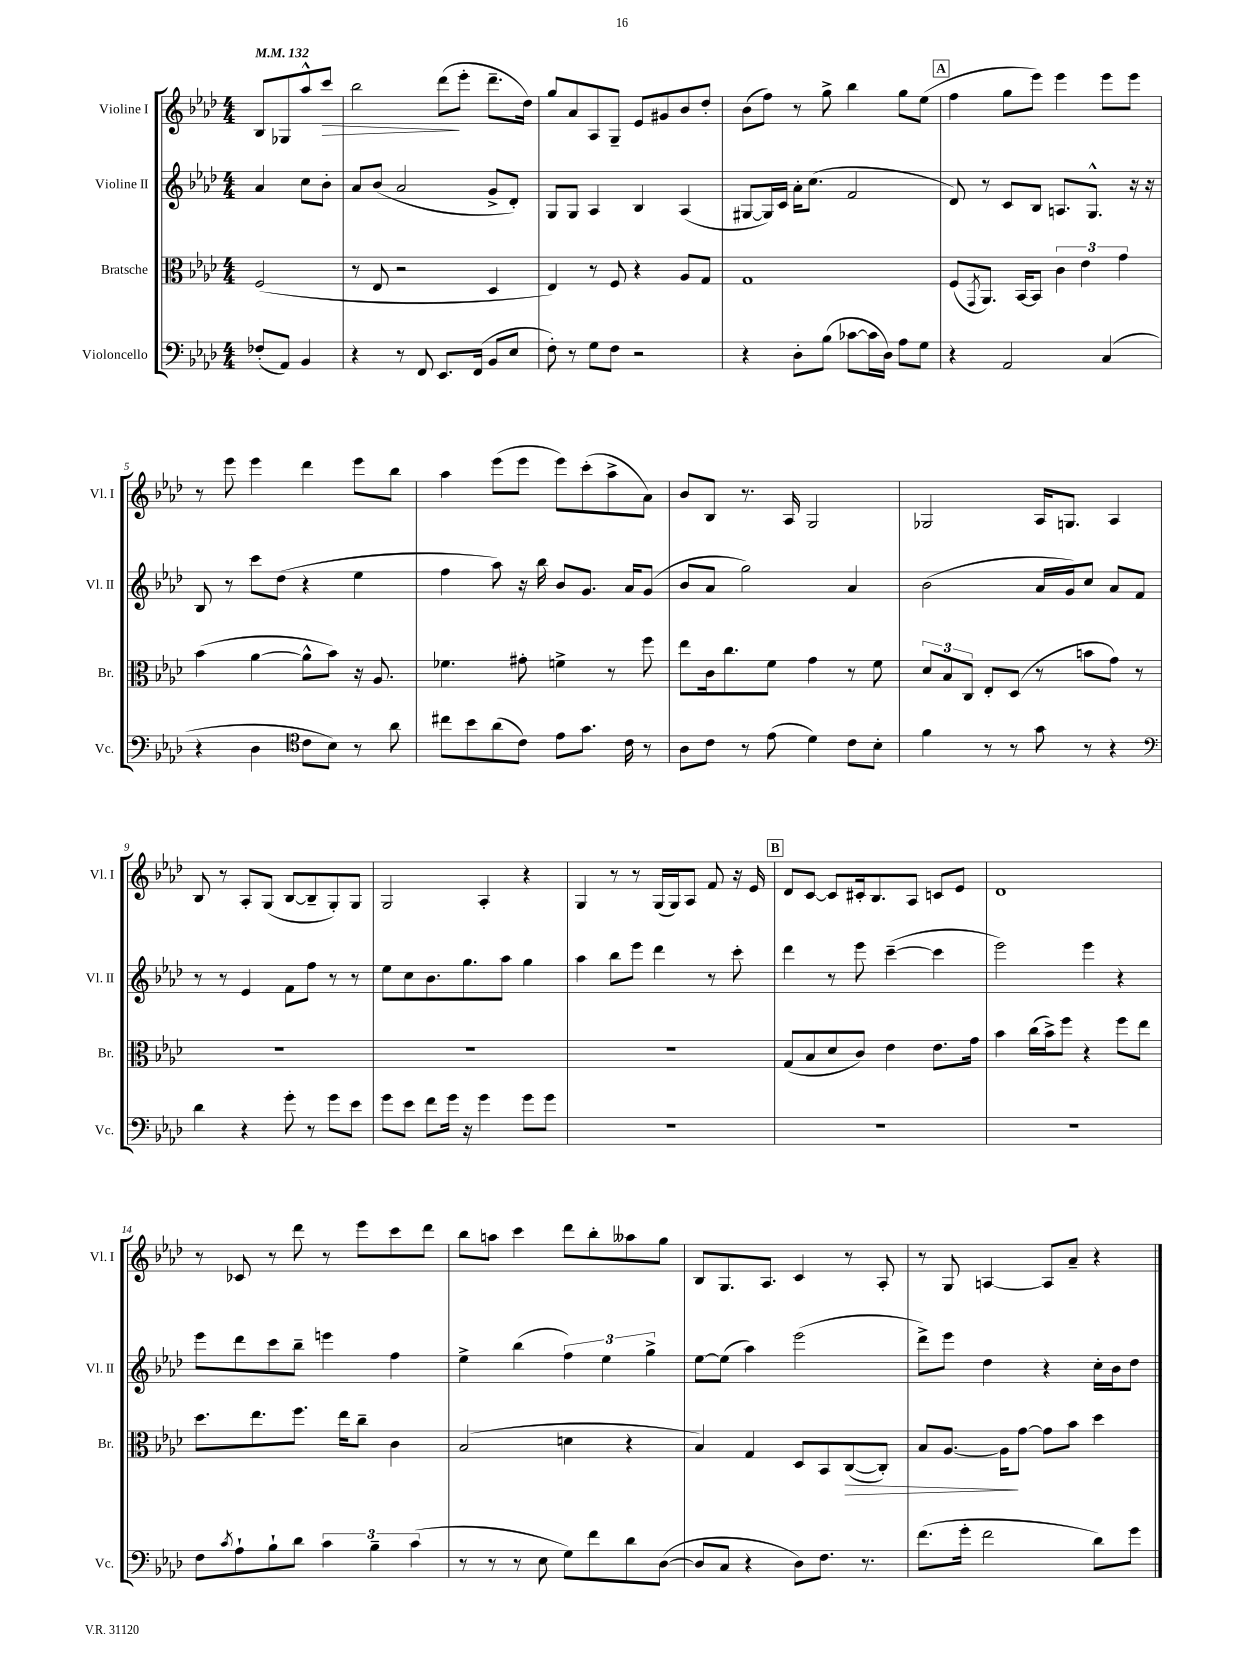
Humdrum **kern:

**kern	**kern	**dynam	**kern	**kern	**dynam
*part4	*part3	*part3	*part2	*part1	*part1
*staff4	*staff3	*staff3	*staff2	*staff1	*staff1
*I"Violoncello	*I"Bratsche	*	*I"Violine II	*I"Violine I	*
*I'Vc.	*I'Br.	*	*I'Vl. II	*I'Vl. I	*
*clefF4	*clefC3	*	*clefG2	*clefG2	*
*k[b-e-a-d-]	*k[b-e-a-d-]	*	*k[b-e-a-d-]	*k[b-e-a-d-]	*
*M4/4	*M4/4	*	*M4/4	*M4/4	*
*MM132	*MM132	*	*MM132	*MM132	*
=	=	=	=	=	=
(8F-X'/L	(2F/	.	4a-/	8B-/L	.
8AA-/J)	.	.	.	8G-X/	.
4BB-/	.	.	8cc\L	8aa-^^/	.
!	!	!	!	!	!LO:HP:b
.	.	.	8b-'\J	8ccc/J	>
=1	=1	=1	=1	=1	=1
4r	8r	.	8a-/L	2bb-\	.
.	8E-/	.	(8b-/J	.	.
8r	2r	.	2a-/	.	.
8FF/	.	.	.	.	.
8.EE-/L	.	.	.	(8ddd-\L	.
.	.	.	.	8eee-'\J	]
(16FF/Jk	.	.	.	.	.
8BB-/L	4D-/	.	8g^/L	8.ddd-~\L	.
8E-/J	.	.	8d-'/J)	.	.
.	.	.	.	16dd-\Jk)	.
=2	=2	=2	=2	=2	=2
8F'\)	4E-/)	.	8G/L	8gg/L	.
8r	.	.	8G/J	8a-/	.
8G\L	8r	.	4A-/	8A-/	.
8F\J	8F/	.	.	8G~/J	.
2r	4r	.	4B-/	8e-/L	.
.	.	.	.	8g#X/	.
.	8A-/L	.	(4A-/	8b-/	.
.	8G/J	.	.	8dd-'/J	.
=3	=3	=3	=3	=3	=3
4r	1G	.	[8G#X/L	(8b-\L	.
.	.	.	16G#/L])	8ff\J)	.
.	.	.	16c/JJ	.	.
8D-'\L	.	.	16a-'\KL	8r	.
.	.	.	(8.cc\J	.	.
(8B-\J	.	.	.	8gg^\	.
[8c-X\L	.	.	2f/	4bb-\	.
16c-\L]	.	.	.	.	.
16D-\JJ)	.	.	.	.	.
8A-\L	.	.	.	8gg\L	.
8G\J	.	.	.	(8ee-\J	.
!!LO:REH:place=s1:t=A
=4	=4	=4	=4	=4	=4
4r	(8F/L	.	8d-/)	4ff\	.
.	8qGG/	.	.	.	.
.	8.AA-/J)	.	8r	.	.
2AA-/	.	.	8c/L	8gg\L	.
.	[16BB-/KL	.	.	.	.
.	8BB-/J]	.	8B-/J	8eee-\J)	.
.	6c\	.	8.An/L	4eee-\	.
.	6e-\	.	.	.	.
.	.	.	8.G^^/J	.	.
(4C/	.	.	.	8eee-\L	.
.	6g\	.	.	.	.
.	.	.	16r	8eee-\J	.
.	.	.	16r	.	.
!!LO:LB:g=z
=5	=5	=5	=5	=5	=5
4r	(4b-\	.	8B-/	8r	.
.	.	.	8r	8eee-\	.
4D-\	[4a-\	.	8ccc\L	4eee-\	.
.	.	.	(8dd-\J	.	.
*clefC4	*	*	*	*	*
8c\L	8a-^^\L]	.	4r	4ddd-\	.
8B-\J)	8b-\J)	.	.	.	.
8r	16r	.	4ee-\	8eee-\L	.
.	8.A-/	.	.	.	.
8a-\	.	.	.	8bb-\J	.
=6	=6	=6	=6	=6	=6
8cc#X\L	4.f-X\	.	4ff\	4aa-\	.
8b-\	.	.	.	.	.
(8a-\	.	.	8aa-\)	(8eee-\L	.
8c\J)	8g#X'\	.	16r	8eee-\J	.
.	.	.	16bb-\	.	.
8e-\L	4fn^\	.	8b-/L	8eee-\L)	.
8.g\J	.	.	8.g/J	(8ccc'\	.
.	8r	.	.	8aa-^\	.
16c\	.	.	16a-/KL	.	.
8r	8ff\	.	(8g/J	8a-\J)	.
=7	=7	=7	=7	=7	=7
8A-\L	8ee-\L	.	8b-/L	8b-/L	.
8c\J	16c\k	.	8a-/J	8B-/J	.
.	8.cc\	.	.	.	.
8r	.	.	2gg\)	8.r	.
(8e-\	8f\J	.	.	.	.
.	.	.	.	16A-/	.
4d-\)	4g\	.	.	2G/	.
8c\L	8r	.	4a-/	.	.
8B-'\J	8f\	.	.	.	.
=8	=8	=8	=8	=8	=8
4f\	12d-/L	.	(2b-\	2G-X/	.
.	12B-/	.	.	.	.
.	12C/J	.	.	.	.
8r	8E-'/L	.	.	.	.
8r	(8D-/J	.	.	.	.
8g\	8r	.	16a-/LL	16A-/KL	.
.	.	.	16g/J)	8.Gn/J	.
8r	8bn\L	.	8cc/J	.	.
4r	8g\J)	.	8a-/L	4A-/	.
.	8r	.	8f/J	.	.
!!LO:LB:g=z
=9	=9	=9	=9	=9	=9
*clefF4	*	*	*	*	*
4d-\	1r	.	8r	8B-/	.
.	.	.	8r	8r	.
4r	.	.	4e-/	8A-'/L	.
.	.	.	.	(8G/J	.
8g'\	.	.	8f\L	[8B-/L	.
8r	.	.	8ff\J	8B-~/]	.
8g\L	.	.	8r	8G'/)	.
8e-\J	.	.	8r	8G/J	.
=10	=10	=10	=10	=10	=10
8g\L	1r	.	8ee-\L	2G/	.
8e-\J	.	.	8cc\	.	.
8f\L	.	.	8.b-\	.	.
16g\Jk	.	.	.	.	.
16r	.	.	8.gg\	.	.
4g\	.	.	.	4A-'/	.
.	.	.	8aa-\J	.	.
8g\L	.	.	4gg\	4r	.
8g\J	.	.	.	.	.
=11	=11	=11	=11	=11	=11
1r	1r	.	4aa-\	4G/	.
.	.	.	8bb-\L	8r	.
.	.	.	8eee-\J	8r	.
.	.	.	4ddd-\	(16G/LL	.
.	.	.	.	16G/J)	.
.	.	.	.	8A-/J	.
.	.	.	8r	8f/	.
.	.	.	8ccc'\	16r	.
.	.	.	.	16e-/	.
!!LO:REH:place=s1:t=B
=12	=12	=12	=12	=12	=12
1r	(8G/L	.	4ddd-\	8d-/L	.
.	8B-/	.	.	[8c/J	.
.	8d-/	.	8r	8c/L]	.
.	8c/J)	.	8eee-\	16c#X'/k	.
.	.	.	.	8.B-/	.
.	4e-\	.	([4ccc~\	.	.
.	.	.	.	8A-/J	.
.	8.e-\L	.	4ccc\]	8cn/L	.
.	.	.	.	8e-/J	.
.	16g\Jk	.	.	.	.
=13	=13	=13	=13	=13	=13
1r	4b-\	.	2eee-\)	1d-	.
.	(16cc\LL	.	.	.	.
.	16b-^\J)	.	.	.	.
.	8ff\J	.	.	.	.
.	4r	.	4eee-\	.	.
.	8ff\L	.	4r	.	.
.	8ee-\J	.	.	.	.
!!LO:LB:g=z
=14	=14	=14	=14	=14	=14
8F\L	8.dd-\L	.	8eee-\L	8r	.
8qc/	.	.	.	.	.
8A-`\	.	.	8ddd-\	8c-X/	.
.	8.ee-\	.	.	.	.
8B-`\	.	.	8ccc\	8r	.
8d-\J	8.ff\J	.	8bb-~\J	8ddd-\	.
6c\	.	.	4eeen\	8r	.
.	16ee-\KL	.	.	.	.
.	8cc~\J	.	.	8eee-\L	.
6B-~\	.	.	.	.	.
.	4c\	.	4ff\	8ccc\	.
(6c\	.	.	.	.	.
.	.	.	.	8ddd-\J	.
=15	=15	=15	=15	=15	=15
8r	(2B-/	.	4ee-^\	8bb-\L	.
8r	.	.	.	8aan\J	.
8r	.	.	(4bb-\	4ccc\	.
8E-\	.	.	.	.	.
8G\L)	4dn\	.	6ff\)	8ddd-\L	.
8f\	.	.	.	8bb-'\	.
.	.	.	6ee-\	.	.
8d-\	4r	.	.	8aa--X\	.
.	.	.	6gg^\	.	.
([8D-\J	.	.	.	8gg\J	.
=16	=16	=16	=16	=16	=16
8D-/L]	4B-/)	.	[8ee-\L	8B-/L	.
8C/J	.	.	(8ee-\J]	8.G/	.
4r	4G/	.	4aa-\)	.	.
.	.	.	.	8.A-/J	.
8D-\L)	8D-/L	.	(2eee-\	4c/	.
8.F\J	8BB-/	.	.	.	.
!	!	!LO:HP:b	!	!	!
.	([8C/	>	.	8r	.
8.r	.	.	.	.	.
.	8C'/J])	.	.	8A-'/	.
=17	=17	=17	=17	=17	=17
(8.f\L	8B-/L	.	8ddd-^\L)	8r	.
.	[8.A-/J	.	8eee-\J	8G/	.
16g'\Jk	.	.	.	.	.
2f\	.	.	4dd-\	[4An/	.
.	16A-\KL]	.	.	.	.
.	[8g\J	]	.	.	.
.	8g\L]	.	4r	8A/L]	.
.	8b-\J	.	.	8a-~/J	.
8d-\L)	4dd-\	.	16cc'\LL	4r	.
.	.	.	16b-\J	.	.
8g\J	.	.	8dd-\J	.	.
==	==	==	==	==	==
*-	*-	*-	*-	*-	*-
